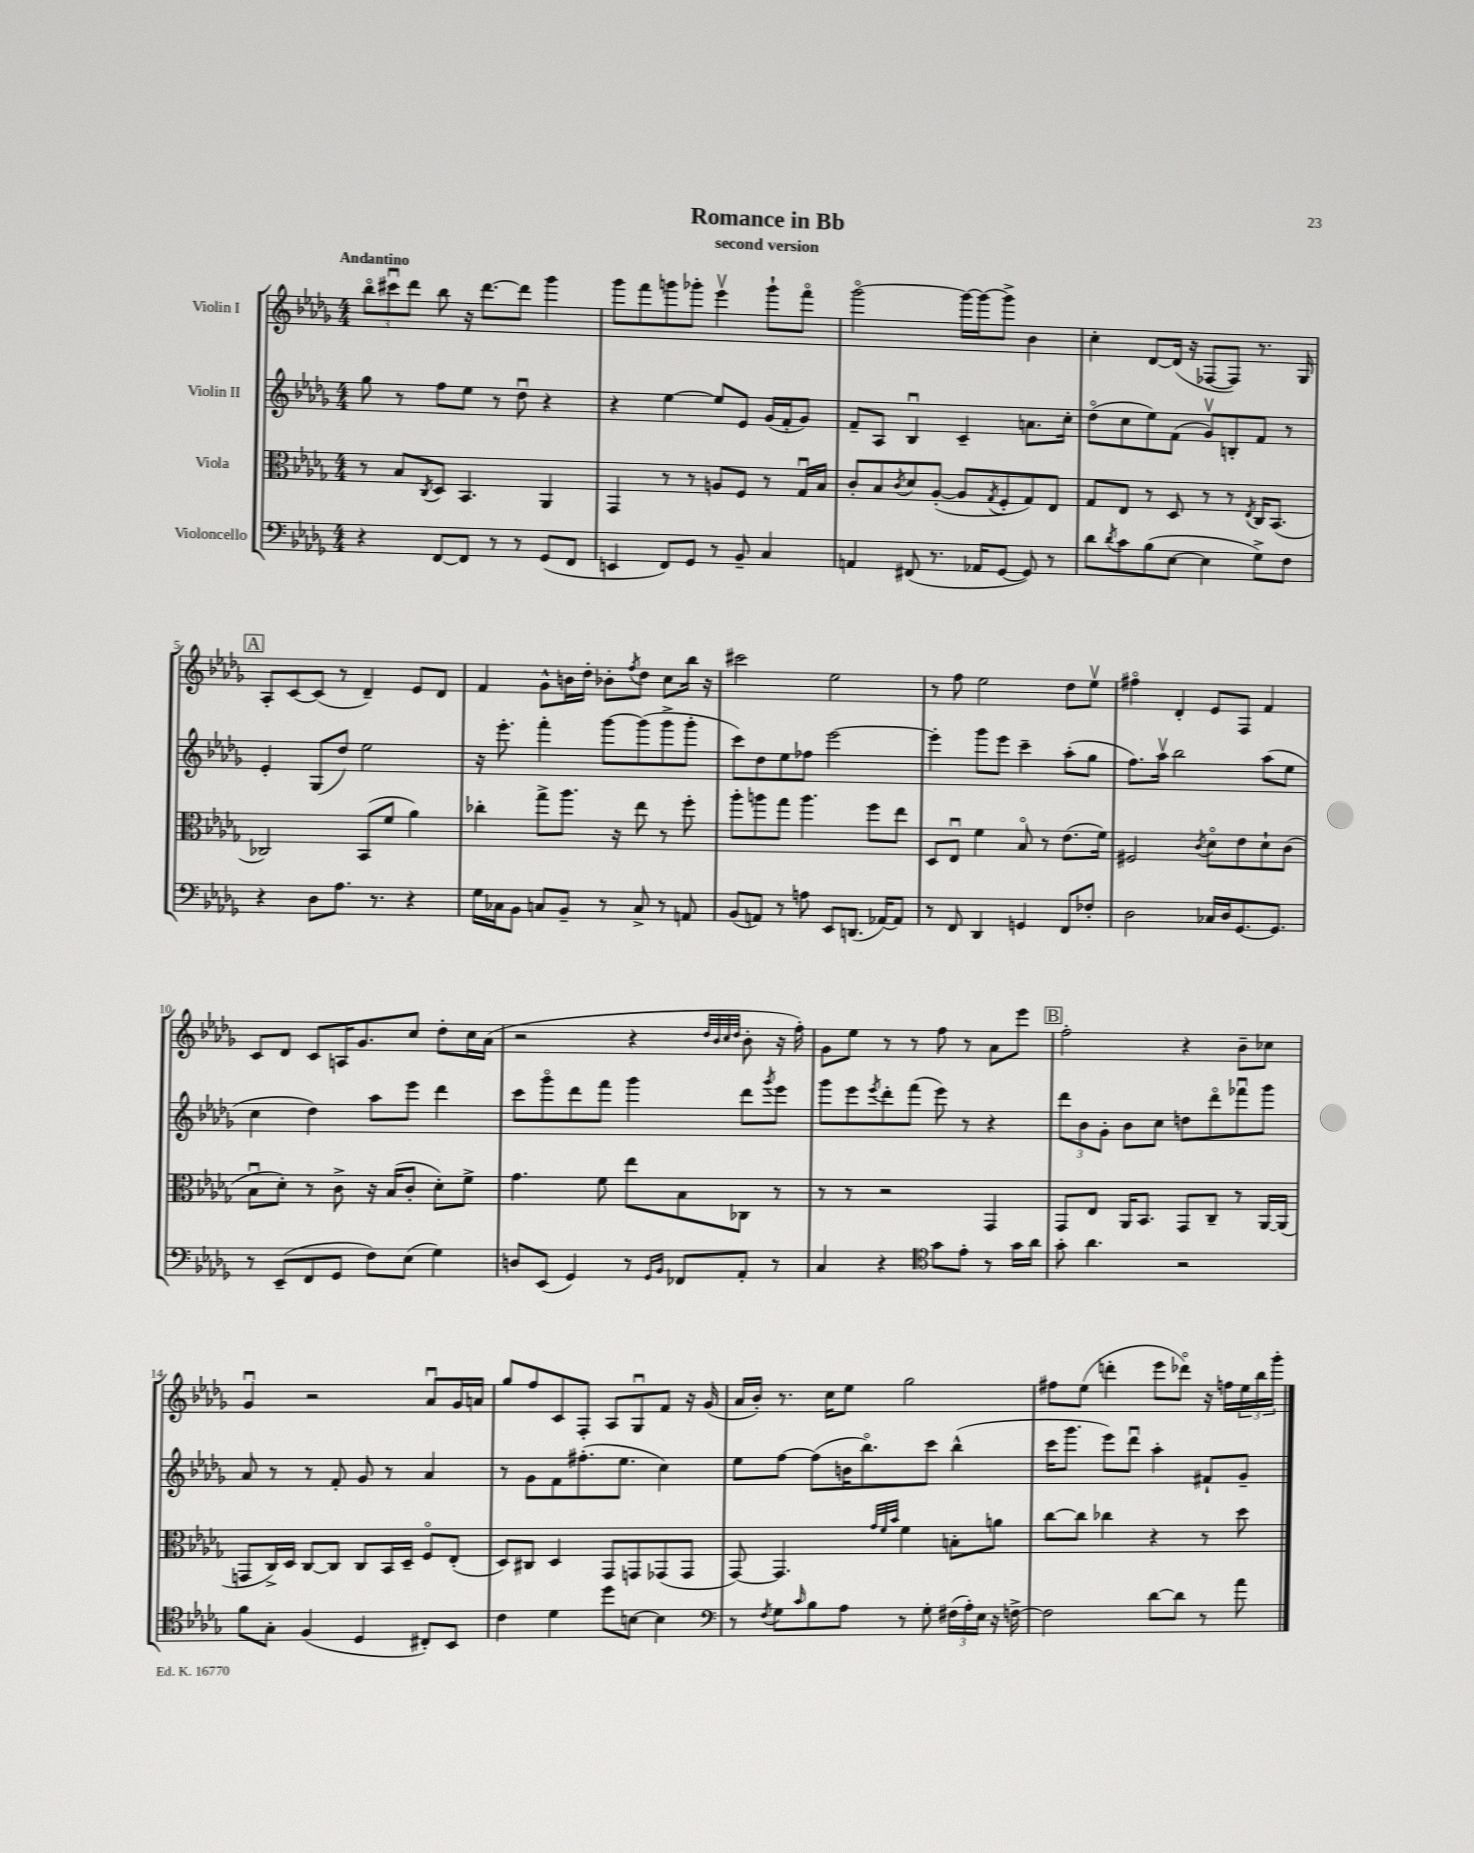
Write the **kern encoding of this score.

**kern	**kern	**kern	**kern
*staff4	*staff3	*staff2	*staff1
*clefF4	*clefC3	*clefG2	*clefG2
*k[b-e-a-d-g-]	*k[b-e-a-d-g-]	*k[b-e-a-d-g-]	*k[b-e-a-d-g-]
*M4/4	*M4/4	*M4/4	*M4/4
4r	8r	8gg-	12bb-o
.	.	.	12ccc#u
.	8B-	8r	.
.	.	.	12ddd-
.	8qC	.	.
[8FF	8D-	8ff	8bb-
8FF]	4.BB-	8ee-	16r
.	.	.	[8.ddd-
8r	.	8r	.
8r	.	8dd-u	8ddd-]
(8GG-	4AA-	4r	4ggg-
8FF	.	.	.
=	=	=	=
4EE	4GG-	4r	8ggg-
.	.	.	8fff
8FF)	8r	[4ee-	8ggg
8GG-	8r	.	8ggg-'
8r	8A	8ee-]	4eee-v
8BB-~	8F	8e-	.
4C	8r	(16g-	8ggg-`
.	.	16f'	.
.	16G-u	8g-)	8fffo
.	16B-	.	.
=	=	=	=
4AA	8c'	8f~	[2ggg-o
.	8B-	8A-	.
.	8qc	.	.
(8FF#	8d-	4B-u	.
8.r	([8A-'	.	.
.	8A-]	4c~	16ggg-_
16AA-	.	.	16ggg-_
.	8qG-	.	.
[8GG-	8F'	.	8ggg-^]
8GG-])	8G-)	8.a	4b-
8r	8E-	.	.
.	.	16cc'	.
=	=	=	=
8d-	8G-	(8dd-o	4cc'
8qd-	.	.	.
8c	8E-	8cc	.
(8B-	8r	8ee-)	[8d-
[8E-	8D-	(8f	(16d-]
.	.	.	16r
4E-]	8r	8g-v)	[8F-
.	8r	8B'	8F-])
.	8qE-	.	.
8G-^)	16C	8f	8.r
.	(8.BB-	.	.
8F	.	8r	.
.	.	.	16G-
=	=	=	=
4r	2C-)	4e-'	8A-'
.	.	.	[8c
8D-	.	(8G-	(8c]
8.A-	.	8dd-)	8r
.	(8BB-	2ee-	4d-~)
8.r	.	.	.
.	8f	.	.
4r	4a-)	.	8e-
.	.	.	8d-
=	=	=	=
16G-	4cc-'	16r	4f
16C-	.	8.eee-'	.
8BB-	.	.	.
8C	8gg-^	4fff'	8g-^^
8BB-~	8.aa-	.	16b
.	.	.	16dd-'
8r	.	[8ggg-	8b-'
.	16r	.	.
.	.	.	8qff
8C^	8ee-	(8ggg-]	8dd-
8r	8r	8ggg-^	8cc
8AA	8ff'	8ggg-'	16bb-
.	.	.	16r
=	=	=	=
(8BB-	8aa-'	8ccc)	2ccc#
8AA)	8aa	8dd-	.
8r	8gg-	8ee-	.
8A	4.aa	8ff-	.
8EE-	.	[2eee-	2ee-
(8.DD	.	.	.
.	8ff	.	.
[16AA-)	.	.	.
8AA-]	8ee-	.	.
=	=	=	=
8r	8D-	4eee-']	8r
8FF	8E-u	.	8ff
4DD-	4f	8ggg-	2ee-
.	.	8eee-	.
4GG	8B-o	4ccc~	.
.	8r	.	.
8FF	(8.e-	(8aa-'	8dd-
8F-'	.	8gg-	8ee-v
.	16f)	.	.
=	=	=	=
2D-	2F#	8.ff)	4ff#o
.	.	16aa-v	.
.	.	2bb-	4d-'
.	8qc	.	.
16C-	8d-o	.	8e-
16D-	.	.	.
[8.GG-	8e-	.	8F
.	8d-`	(8aa-	4f
8.GG-]	.	.	.
.	(8c	8ee-	.
=	=	=	=
8r	8B-u	4cc	8c
(8EE-~	8d-')	.	8d-
8FF	8r	4dd-)	8c
8GG-	8c^	.	16A
.	.	.	8.g-
8F)	16r	8aa-	.
.	(16B-	.	.
(8E-	8c'	8eee-	8cc
4G-)	8d-')	4ddd-	8dd-'
.	8f^	.	16cc
.	.	.	(16a-
=	=	=	=
8D	4.g-	8ccc	2r
(8EE-	.	8ggg-o	.
4GG-)	.	8ddd-	.
.	8f	8fff	.
8r	8ee-	4ggg-	4r
16qqGG-	.	.	.
16qqBB-	.	.	.
8FF-	8B-	.	.
.	.	.	32qqdd-
.	.	.	32qqb-
.	.	.	32qqcc
.	.	.	32qqdd-
8AA-'	8C-	8ddd-	8b-'
.	.	8qggg-	.
8r	8r	8eee-	16r
.	.	.	16ff')
=	=	=	=
4C	8r	8ggg-	8g-
.	8r	8eee-	8ee-
.	.	8qeee-	.
4r	2r	8ddd-'	8r
.	.	(8fff	8r
*clefC4	*	*	*
8g-	.	8eee-)	8ff
8e-'	.	8r	8r
8r	4GG-	4r	8a-
16g-	.	.	8eee-
16a-	.	.	.
=	=	=	=
8g-'	8GG-	12ddd-	2ff'
.	.	12b-	.
4.a-	8E-	.	.
.	.	12g-'	.
.	16AA-	8b-	.
.	8.BB-	.	.
.	.	8cc	.
2r	8GG-	8dd	4r
.	8C~	8ddd-o	.
.	8r	8fff-u	8b-~
.	[16AA-	8ggg-	8cc-
.	(16AA-]	.	.
=	=	=	=
8f	8GG	8a-	4g-u
8G-'	16C^)	8r	.
.	16D-	.	.
(4F	[8C	8r	2r
.	8C]	8f'	.
4D-	8C	8g-	.
.	16BB-	8r	.
.	16D-~	.	.
8C#')	8Fo	4a-	8a-u
8BB-	(8E-'	.	16g-
.	.	.	16a
=	=	=	=
4c	8D-)	8r	8gg-
.	8C#	8g-	8ff
4d-	4D-	8f	8c
.	.	(8.ff#'	8F'
8dd-	8GG-	.	8A-
.	.	8.ee-	.
[8B	8GG	.	8G-u
4B]	(8GG-	4cc)	8f
.	8GG-	.	16r
.	.	.	(16g-
=	=	=	=
*clefF4	*	*	*
8r	[8GG-)	8ee-	16a-
.	.	.	16b-')
8qF	.	.	.
8G-	4.GG-]	[8ff	8.r
16qqc	.	.	.
8B-	.	(8ff]	.
.	.	.	16cc
8A-	.	16b	8ee-
.	.	8.bb-o)	.
.	32qqg-	.	.
.	32qqf	.	.
.	32qqb-	.	.
8r	4f	.	2gg-
8G-'	.	8ccc	.
(24F#	8B'	(4bb-^^	.
24A-')	.	.	.
24E-	.	.	.
16r	8a	.	.
[16F^	.	.	.
=	=	=	=
2F]	[8cc	16ccc	8ff#
.	.	8.ggg-	.
.	8cc]	.	(8ee-
.	4cc-	8eee-)	4ddd'
.	.	8ddd-u	.
[8d-	4r	4aa-'	8eee-
8d-]	.	.	8ddd-o)
8r	8r	8f#`	16r
.	.	.	16ff
8a-	8dd-	8g-~	24ee-
.	.	.	24bb-
.	.	.	24ggg-'
==	==	==	==
*-	*-	*-	*-
